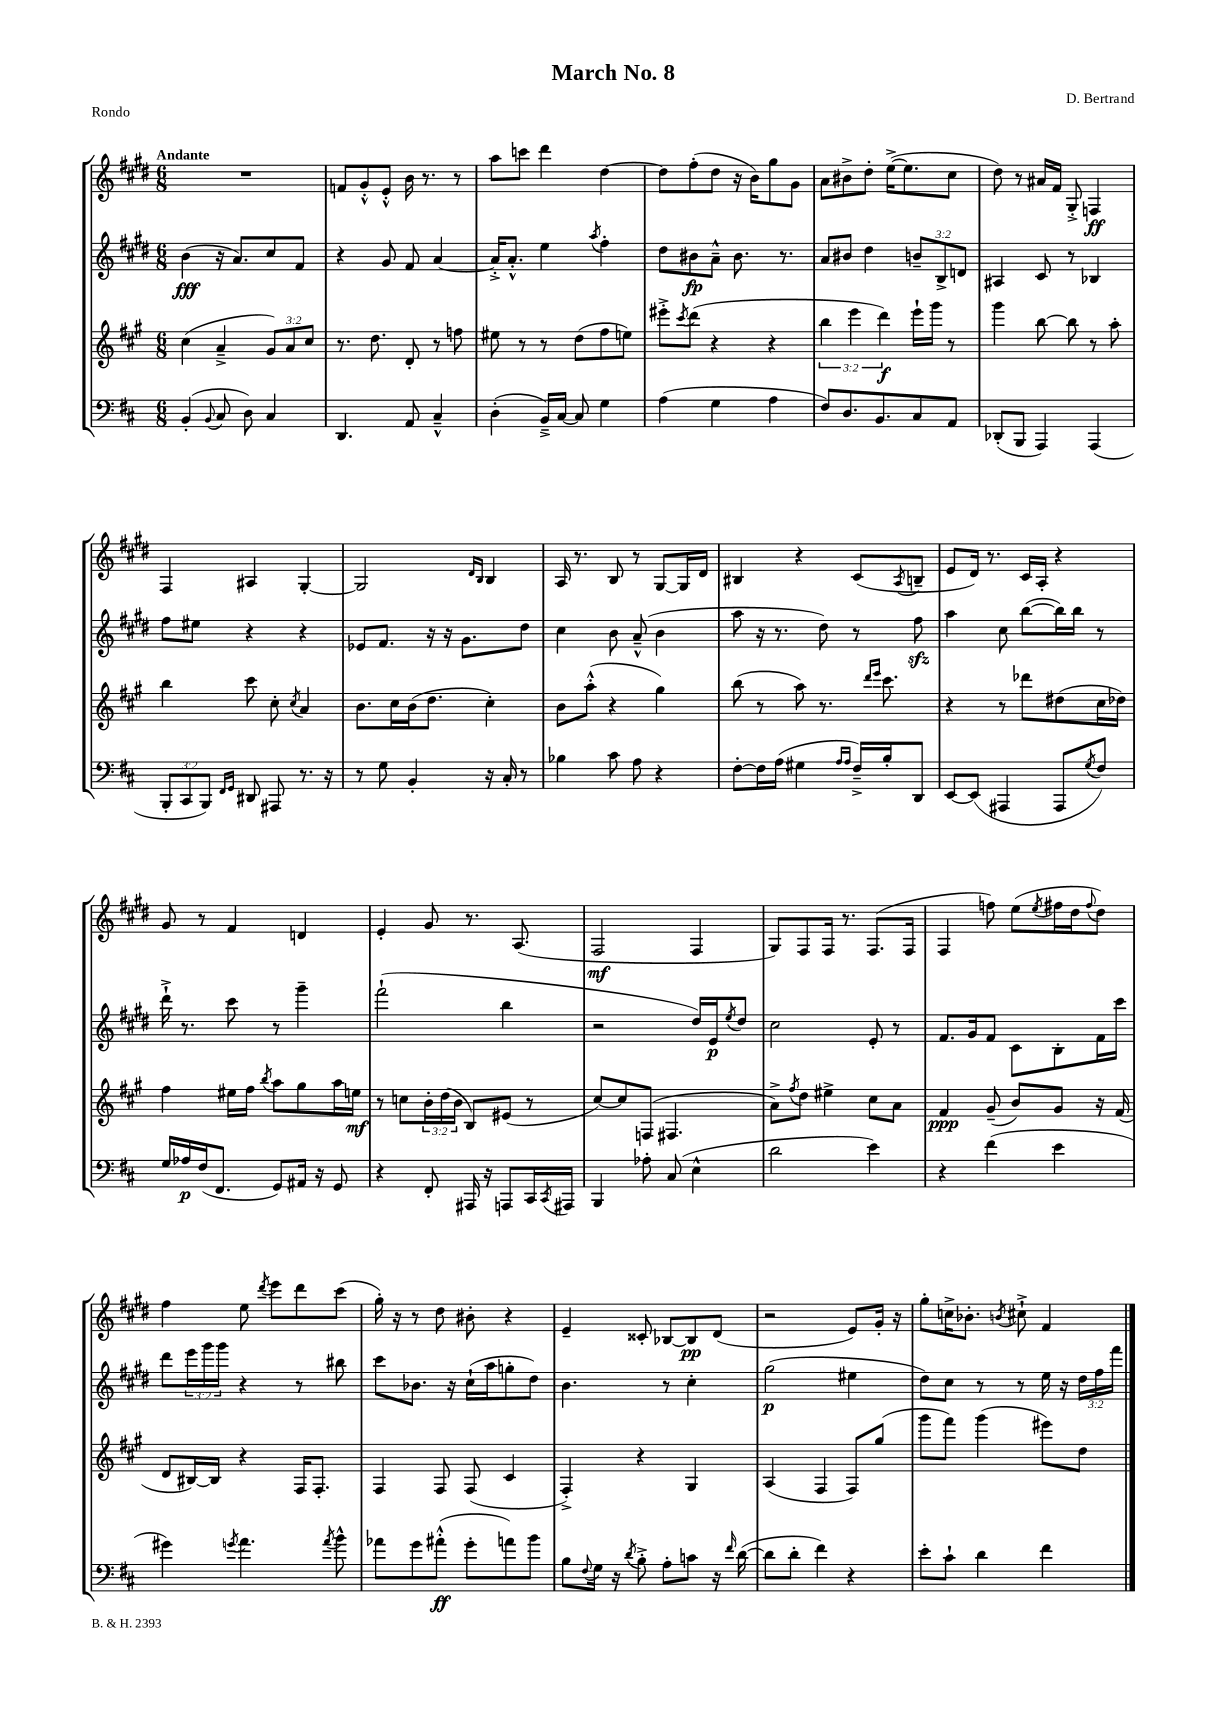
\header { title = "March No. 8" composer = "D. Bertrand" piece = "Rondo" }
<<
\new StaffGroup <<
\new Staff = "s0" {
    \clef treble \key e \major \numericTimeSignature \time 6/8 \tempo "Andante"
    R2. |
    f'8 gis'8-.-^ e'8-.-^ b'16 r8. r8 |
    a''8 c'''8 dis'''4 dis''4~ |
    dis''8 fis''8-.( dis''8 r16 b'16) gis''8 gis'8 |
    a'8 bis'8-> dis''8-. e''16~->( e''8. cis''8 |
    dis''8) r8 ais'16 fis'16 gis8-.-> f4\ff |
    fis4 ais4 gis4~-. |
    gis2 \grace { dis'16 b16 } b4 |
    a16 r8. b8 r8 gis8~ gis16 dis'16 |
    bis4 r4 cis'8( \acciaccatura { a8 } b8-- |
    e'8 dis'16) r8. cis'16 a16-. r4 |
    gis'8 r8 fis'4 d'4 |
    e'4-. gis'8 r8. a8.( |
    fis2\mf fis4 |
    gis8) fis8 fis16 r8. fis8.( fis16 |
    fis4 f''8) e''8( \acciaccatura { e''8 } fis''16 dis''16 \appoggiatura { fis''8 } dis''8) |
    fis''4 e''8 \acciaccatura { dis'''8 } e'''8 dis'''8 cis'''8( |
    gis''16-.) r16 r8 dis''8 bis'8-. r4 |
    e'4-- cisis'8-. bes8~ bes8\pp dis'8( |
    r2 e'8) gis'16-. r16 |
    gis''8-. c''16-> bes'8.-. \acciaccatura { b'8 } cis''8-!-> fis'4 \bar "|." |
}
\new Staff = "s1" {
    \clef treble \key e \major \numericTimeSignature \time 6/8 \override Staff.TupletNumber.text = #tuplet-number::calc-fraction-text
    b'4\fff( r16 a'8.) cis''8 fis'8 |
    r4 gis'8 fis'8 a'4~ |
    a'16-.-> a'8.-.-^ e''4 \acciaccatura { a''8 } fis''4-. |
    dis''8 bis'8\fp a'8---^ bis'8. r8. |
    a'8 bis'8 dis''4 \tuplet 3/2 { b'8-- b8-> d'8 } |
    ais4 cis'8 r8 bes4 |
    fis''8 eis''8 r4 r4 |
    ees'8 fis'8. r16 r16 gis'8. dis''8 |
    cis''4 b'8 a'8---^( b'4 |
    a''8 r16 r8. dis''8) r8 fis''8\sfz |
    a''4 cis''8 b''8~( b''16) b''16 r8 |
    dis'''16-!-> r8. cis'''8 r8 gis'''4-- |
    fis'''2-!( b''4 |
    r2 dis''16) e'16\p \acciaccatura { e''8 } dis''8 |
    cis''2 e'8-. r8 |
    fis'8. gis'16 fis'8 cis'8 b8-. fis'16 cis'''16 |
    dis'''8 \tuplet 3/2 { e'''16 gis'''16 gis'''16 } r4 r8 bis''8 |
    cis'''8 bes'8. r16 cis''16-!( a''16 g''8-. dis''8) |
    b'4. r8 cis''4-. |
    gis''2\p( eis''4 |
    dis''8) cis''8 r8 r8 e''16 r16 \tuplet 3/2 { dis''16 fis''16 fis'''16 } \bar "|." |
}
\new Staff = "s2" {
    \clef treble \key a \major \numericTimeSignature \time 6/8 \override Staff.TupletNumber.text = #tuplet-number::calc-fraction-text
    cis''4( a'4---> \tuplet 3/2 { gis'8) a'8 cis''8 } |
    r8. d''8. d'8-. r8 f''8 |
    eis''8 r8 r8 d''8( fis''8 e''8) |
    eis'''8-.-> \acciaccatura { cis'''8 } d'''8( r4 r4 |
    \tuplet 3/2 { b''4 e'''4 d'''4\f) } e'''16-! gis'''16 r8 |
    gis'''4 b''8~ b''8 r8 a''8-. |
    b''4 cis'''8 cis''8-. \acciaccatura { cis''8 } a'4 |
    b'8. cis''16 b'16( d''8. cis''4-.) |
    b'8 a''8-.-^( r4 gis''4) |
    b''8( r8 a''8) r8. \grace { d'''16 e'''16 } cis'''8. |
    r4 r8 des'''8 dis''8( cis''16 des''16) |
    fis''4 eis''16 fis''16 \acciaccatura { b''8 } a''8 gis''8 a''16 e''16\mf |
    r8 c''8 \tuplet 3/2 { b'16-. d''16( b'16 } b8) eis'8( r8 |
    cis''8~) cis''8 f8( fis4. |
    a'8->) \acciaccatura { fis''8 } d''8 eis''4-> cis''8 a'8 |
    fis'4\ppp gis'8--( b'8) gis'8 r16 fis'16( |
    d'8 bis16~) bis16 r4 fis16 fis8.-. |
    fis4 fis8 fis8( cis'4 |
    fis4-.->) r4 gis4 |
    a4( fis4 fis8) gis''8( |
    gis'''8 fis'''8) gis'''4( eis'''8) d''8 \bar "|." |
}
\new Staff = "s3" {
    \clef bass \key d \major \numericTimeSignature \time 6/8 \override Staff.TupletNumber.text = #tuplet-number::calc-fraction-text
    b,4-.( \appoggiatura { b,8 } cis8 d8) cis4 |
    d,4. a,8 cis4---^ |
    d4-.( b,16--->) cis16~ cis8 g4 |
    a4( g4 a4 |
    fis8) d8. b,8. cis8 a,8 |
    des,8-.( b,,8 a,,4) a,,4( |
    \tuplet 3/2 { b,,8-. cis,8 b,,8) } \grace { fis,16 g,16 } dis,8 ais,,8 r8. r16 |
    r8 g8 b,4-. r16 cis16-. r8 |
    bes4 cis'8 a8 r4 |
    fis8~-. fis16 a16( gis4 \grace { a16 a16 } fis16--->) b16-. d,8 |
    e,8~ e,8( ais,,4 ais,,8 \acciaccatura { g8 } fis8) |
    g16 aes16\p fis16( fis,8. g,8) ais,16 r16 g,8 |
    r4 fis,8-. ais,,16 r16 a,,8 cis,16 \acciaccatura { cis,8 } ais,,16 |
    b,,4 aes8-. cis8( e4-^ |
    d'2 e'4) |
    r4 fis'4( e'4 |
    gis'4) \acciaccatura { g'8 } a'4. \acciaccatura { a'8 } b'8-^ |
    aes'8 g'8 ais'8-.-^\ff( g'8-. a'8) b'8 |
    b8 \appoggiatura { fis8 } g16 r16 \acciaccatura { d'8 } b8-.-> a8-. c'8 r16 \grace { fis'16 } d'16~( |
    d'8 d'8-. fis'4) r4 |
    e'8-. cis'8-! d'4 fis'4 \bar "|." |
}
>>
>>
\layout { \context { \Score \remove "Bar_number_engraver" } }
